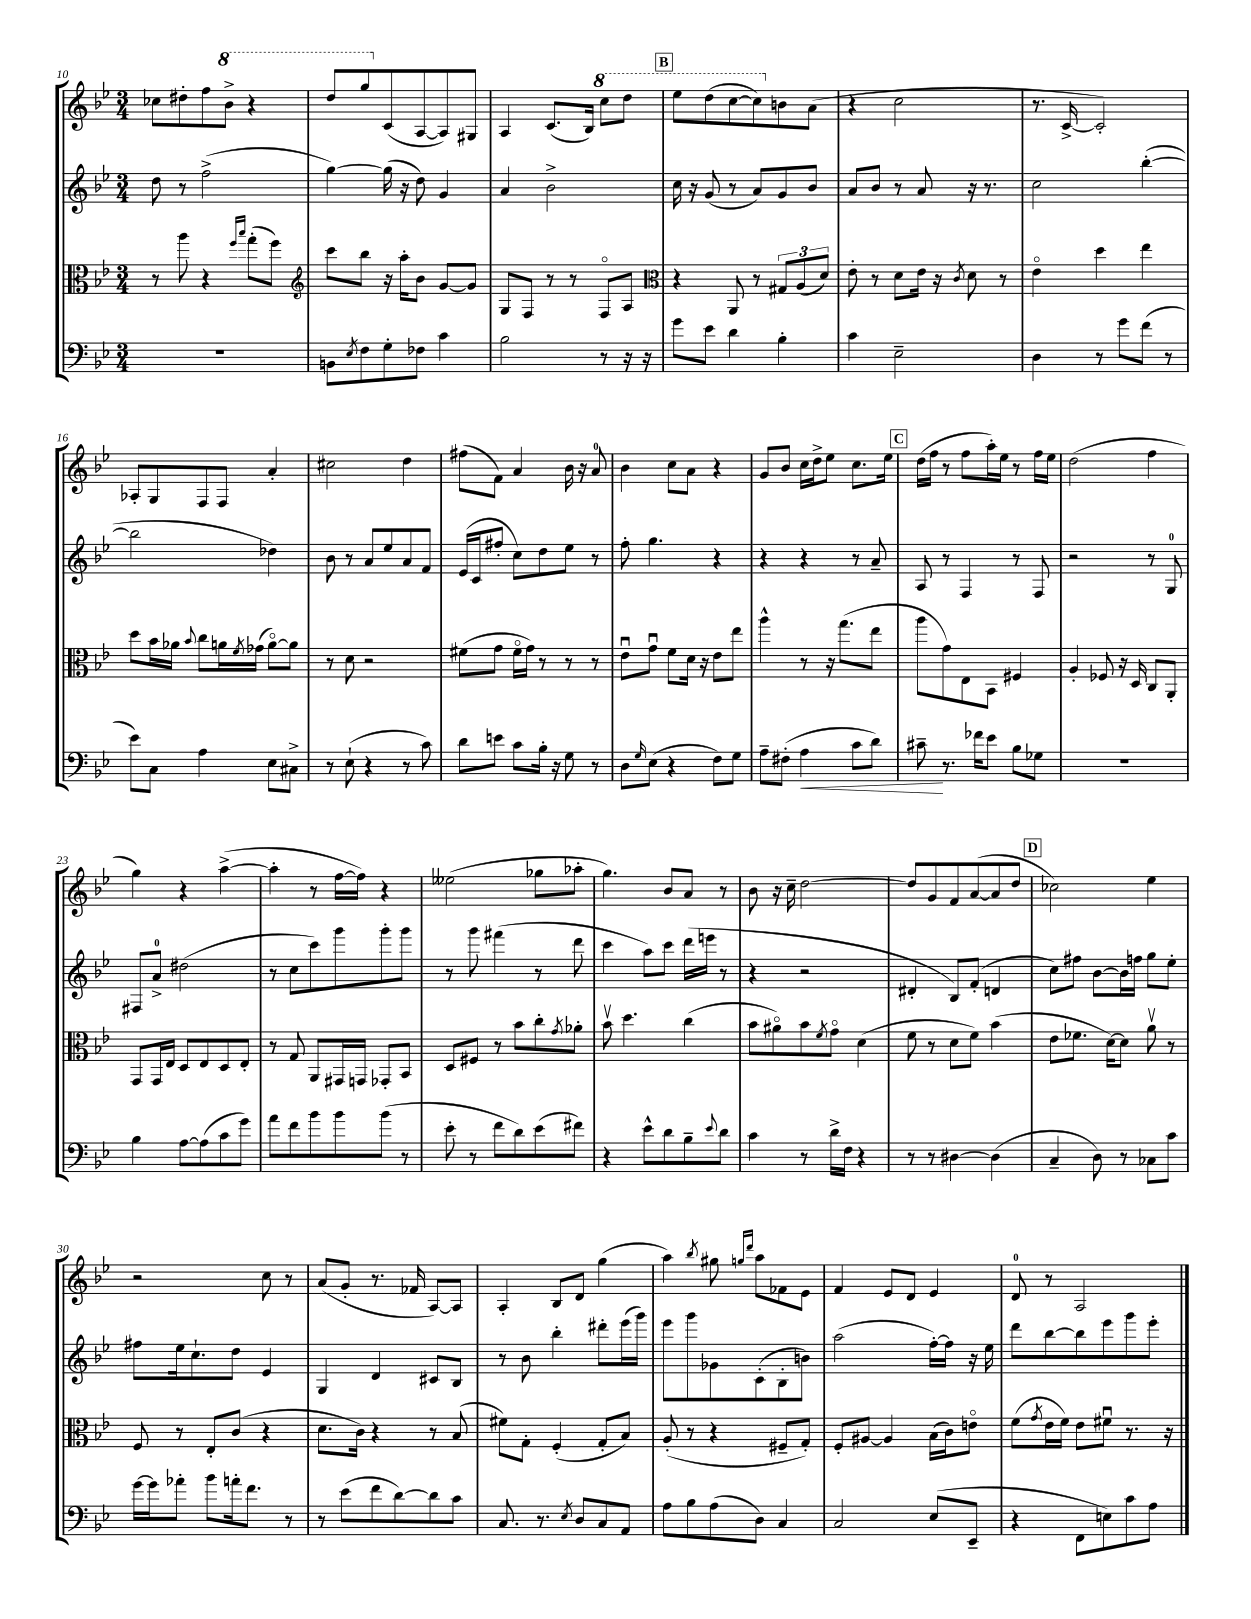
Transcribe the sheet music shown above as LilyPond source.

<<
\new StaffGroup <<
\new Staff = "s0" {
    \clef treble \key bes \major \numericTimeSignature \time 3/4
    ces''8 dis''8-. f''8 \ottava #1 bes''8-> r4 |
    d'''8 g'''8 \ottava #0 c'8( a8~ a8) gis8 |
    a4 c'8.( bes16) \ottava #1 c'''8 d'''8 |
    \mark \markup { \box "B" } ees'''8 d'''8( c'''8~ c'''8) \ottava #0 b'8 a'8( |
    r4 c''2 |
    r8. c'16~-> c'2-.) |
    aes8-. g8 f8 f8 a'4-. |
    cis''2 d''4 |
    fis''8( f'8) a'4 bes'16 r16 a'8-0 |
    bes'4 c''8 a'8 r4 |
    g'8 bes'8 c''16 d''16-> ees''8 c''8. ees''16 |
    \mark \markup { \box "C" } d''16( f''16 r8 f''8 a''16-.) ees''16 r8 f''16 ees''16 |
    d''2( f''4 |
    g''4) r4 a''4~->( |
    a''4-. r8 f''16~ f''16) r4 |
    eeses''2( ges''8 aes''8-. |
    g''4.) bes'8 a'8 r8 |
    bes'8 r16 c''16-- d''2~ |
    d''8 g'8 f'8 a'8~( a'8 d''8 |
    \mark \markup { \box "D" } ces''2) ees''4 |
    r2 c''8 r8 |
    a'8( g'8-. r8. fes'16 a8~) a8 |
    a4-. bes8 d'8 g''4( |
    a''4) \acciaccatura { bes''8 } gis''8 \grace { g''16 d'''16 } a''8 fes'8 ees'8 |
    f'4 ees'8 d'8 ees'4 |
    d'8-0 r8 a2 \bar "|." |
}
\new Staff = "s1" {
    \clef treble \key bes \major \numericTimeSignature \time 3/4
    d''8 r8 f''2->( |
    g''4~) g''16( r16 d''8) g'4 |
    a'4 bes'2-> |
    \mark \markup { \box "B" } c''16 r16 g'8( r8 a'8) g'8 bes'8 |
    a'8 bes'8 r8 a'8 r16 r8. |
    c''2 bes''4~-.( |
    bes''2 des''4) |
    bes'8 r8 a'8 ees''8 a'8 f'8 |
    ees'16( c'16 fis''8-. c''8) d''8 ees''8 r8 |
    f''8-. g''4. r4 |
    r4 r4 r8 a'8-- |
    \mark \markup { \box "C" } a8 r8 f4 r8 f8 |
    r2 r8 g8-0 |
    fis8 a'8-0-> dis''2( |
    r8 c''8 c'''8) g'''8 g'''8-. g'''8 |
    r8 g'''8 fis'''4( r8 d'''8 |
    c'''4 a''8) c'''8 d'''16( e'''16 r8 |
    r4 r2 |
    dis'4-. bes8) f'8-.( d'4 |
    \mark \markup { \box "D" } c''8) fis''8 bes'8~ bes'16 f''16 g''8 ees''8-. |
    fis''8 ees''16 c''8.-! d''8 ees'4 |
    g4 d'4 cis'8 bes8 |
    r8 bes'8 bes''4-. dis'''8-. ees'''16( g'''16) |
    ees'''8 g'''8 ges'8 c'8-.( bes8-. b'8) |
    a''2( f''16~-.) f''16 r16 ees''16 |
    d'''8 bes''8~ bes''8 ees'''8 g'''8 ees'''8-. \bar "|." |
}
\new Staff = "s2" {
    \clef alto \key bes \major \numericTimeSignature \time 3/4
    r8 a''8 r4 \grace { f''16 bes''16 } g''8-.( f''8) |
    \clef treble c'''8 bes''8 r16 a''16-. bes'8 g'8~ g'8 |
    g8 f8 r8 r8 f8\flageolet a8 |
    \mark \markup { \box "B" } \clef alto r4 a,8 r8 \tuplet 3/2 { gis8 a8( d'8) } |
    ees'8-. r8 d'8 ees'16 r16 \acciaccatura { c'8 } d'8 r8 |
    ees'4\flageolet d''4 ees''4 |
    d''8 bes'16 aes'16 \appoggiatura { bes'8 } c''8 a'16 \acciaccatura { f'8 } ges'16( a'8~\flageolet) a'8 |
    r8 d'8 r2 |
    fis'8( g'8 fis'16\flageolet g'16) r8 r8 r8 |
    ees'8\downbow g'8\downbow f'8 d'16 r16 ees'8 ees''8 |
    a''4-^ r8 r16 g''8.( ees''8 |
    \mark \markup { \box "C" } a''8 g'8) ees8 bes,8 fis4 |
    a4-. fes8 r16 d16 c8 a,8-. |
    g,8 g,16 ees16 d8 ees8 d8 ees8-. |
    r8 g8 a,8 gis,16 g,16 ges,8-. bes,8 |
    d8 fis8 r8 bes'8 c''8-. \acciaccatura { g'8 } aes'8-. |
    bes'8\upbow d''4. c''4( |
    bes'8 ais'8\flageolet) bes'8 \acciaccatura { f'8 } g'8\flageolet d'4( |
    f'8 r8 d'8 f'8) bes'4( |
    \mark \markup { \box "D" } ees'8 fes'8. d'16~) d'8 a'8\upbow r8 |
    f8 r8 ees8-. c'8( r4 |
    d'8. c'16) r4 r8 bes8( |
    fis'8) g8-. f4-.( g8-. bes8) |
    a8-.( r8 r4 fis8-- g8-.) |
    f8-. ais8~ ais4 bes16( c'16) e'8\flageolet |
    f'8( \acciaccatura { g'8 } ees'16 f'16) ees'8 fis'8\downbow r8. r16 \bar "|." |
}
\new Staff = "s3" {
    \clef bass \key bes \major \numericTimeSignature \time 3/4
    R2. |
    b,8 \acciaccatura { ees8 } f8 g8-. fes8 c'4 |
    bes2 r8 r16 r16 |
    \mark \markup { \box "B" } g'8 ees'8 d'4 bes4-. |
    c'4 ees2-- |
    d4 r8 g'8 f'8( r8 |
    ees'8) c8 a4 ees8 cis8-> |
    r8 ees8-!( r4 r8 c'8) |
    d'8 e'8 c'8 bes16-. r16 g8 r8 |
    d8 \grace { g16 } ees8( r4 f8) g8 |
    a8-- fis8-.( a4\< c'8 d'8) |
    \mark \markup { \box "C" } cis'8--\! r8. fes'16 ees'8 bes8 ges8 |
    R2. |
    bes4 a8~ a8( c'8 g'8) |
    a'8 f'8 bes'8 bes'8 bes'8( r8 |
    ees'8-. r8 f'8 d'8) ees'8( fis'8) |
    r4 ees'8-^ d'8 bes8-- \appoggiatura { ees'8 } d'8 |
    c'4 r8 d'16-> f16 r4 |
    r8 r8 dis4~ dis4( |
    \mark \markup { \box "D" } c4-- d8) r8 ces8 c'8 |
    g'16~ g'16 aes'8-. bes'8 a'16-. f'8. r8 |
    r8 ees'8( f'8 d'8~) d'8 c'8 |
    c8. r8. \acciaccatura { ees8 } d8 c8 a,8 |
    a8 bes8 a8( d8) c4 |
    c2 ees8( ees,8-- |
    r4 f,8 e8) c'8 a8 \bar "|." |
}
>>
>>
\layout { \context { \Score currentBarNumber = #10 } }
